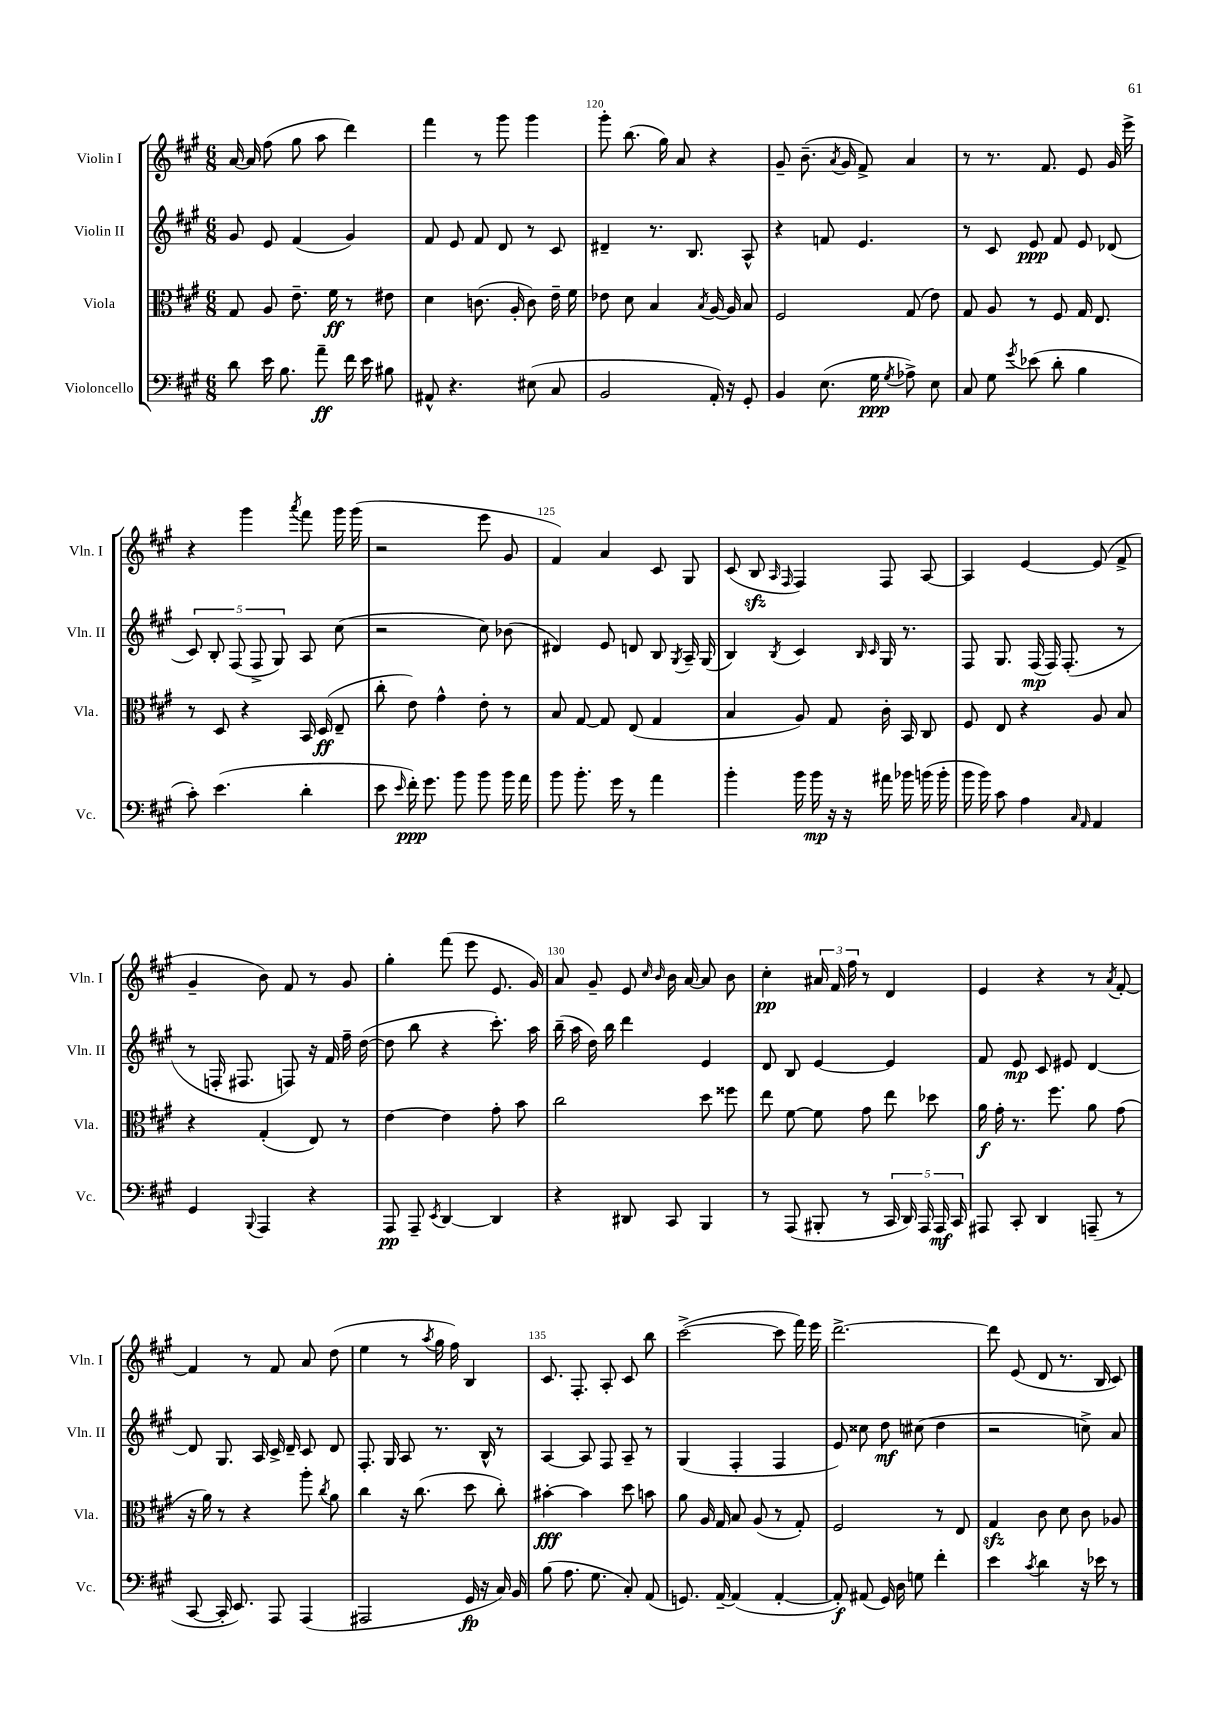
<<
\new StaffGroup <<
\new Staff = "s0" \with { instrumentName = "Violin I" shortInstrumentName = "Vln. I" } {
    \clef treble \key a \major \numericTimeSignature \time 6/8
    \autoBeamOff a'16~ a'16 fis''8( gis''8 a''8 d'''4) |
    fis'''4 r8 gis'''8 gis'''4 |
    gis'''8-. b''8.( gis''16) a'8 r4 |
    gis'8-- b'8.--( \acciaccatura { a'8 } gis'16 fis'8->) a'4 |
    r8 r8. fis'8. e'8 gis'16 e'''16-> |
    r4 gis'''4 \acciaccatura { a'''8 } fis'''8 gis'''16 gis'''16( |
    r2 e'''8 gis'8 |
    fis'4) a'4 cis'8 gis8 |
    cis'8( b8\sfz \grace { a16 fis16 } fis4) fis8 a8~ |
    a4 e'4~ e'8( fis'8-> |
    gis'4-- b'8) fis'8 r8 gis'8 |
    gis''4-. fis'''8( e'''8 e'8. gis'16) |
    a'8 gis'8-- e'8 \grace { cis''16 b'16 } b'16 a'16~ a'8 b'8 |
    cis''4-.\pp \tuplet 3/2 { ais'16 fis'16 fis''16 } r8 d'4 |
    e'4 r4 r8 \acciaccatura { a'8 } fis'8~-. |
    fis'4 r8 fis'8 a'8 d''8( |
    e''4 r8 \acciaccatura { a''8 } gis''16 fis''16) b4 |
    cis'8. fis8.-. a8-. cis'8 b''8 |
    cis'''2~->( cis'''8 fis'''16) e'''16 |
    d'''2.~-> |
    d'''8 e'8( d'8 r8. b16 cis'8) \bar "|." |
}
\new Staff = "s1" \with { instrumentName = "Violin II" shortInstrumentName = "Vln. II" } {
    \clef treble \key a \major \numericTimeSignature \time 6/8
    \autoBeamOff gis'8 e'8 fis'4( gis'4) |
    fis'8 e'8 fis'8 d'8 r8 cis'8 |
    dis'4-- r8. b8. a8-^ |
    r4 f'8 e'4. |
    r8 cis'8 e'8\ppp fis'8 e'8 des'8( |
    \tuplet 5/4 { cis'8) b8-. fis8( fis8-> gis8) } a8 cis''8( |
    r2 cis''8) bes'8( |
    dis'4) e'8 d'8 b8 \acciaccatura { gis8 } a16-- gis16( |
    b4) \acciaccatura { b8 } cis'4 \grace { b16 cis'16 } gis16 r8. |
    fis8 gis8. fis16\mp( fis16) fis8.-.( r8 |
    r8 f16-. fis8. f8) r16 fis'16 fis''16-- d''16~( |
    d''8 b''8 r4 cis'''8.-.) a''16 |
    b''16--( a''16 d''16) b''16 d'''4 e'4 |
    d'8 b8 e'4~ e'4 |
    fis'8 e'8\mp cis'8 eis'8 d'4~ |
    d'8 gis8. a16 cis'16-> d'16-- cis'8 d'8 |
    fis8.-. gis16 a8 r8. b16-^ r8 |
    a4~ a8 fis8 a8-- r8 |
    gis4( fis4-. fis4 |
    e'8) cisis''8 d''8\mf cis''8( d''4 |
    r2 c''8->) a'8 \bar "|." |
}
\new Staff = "s2" \with { instrumentName = "Viola" shortInstrumentName = "Vla." } {
    \clef alto \key a \major \numericTimeSignature \time 6/8
    \autoBeamOff gis8 a8 e'8.-- fis'16\ff r8 eis'8 |
    d'4 c'8.( a16-. c'8) e'16-- fis'16 |
    ees'8 d'8 b4 \acciaccatura { b8 } a16~ a16 b8 |
    fis2 gis8( e'8) |
    gis8 a8 r8 fis8 gis16 e8. |
    r8 d8 r4 b,16 d16\ff( e8-- |
    cis''8-. e'8) gis'4-^ e'8-. r8 |
    b8 gis8~ gis8 e8( gis4 |
    b4 a8) gis8 cis'16-. b,16 cis8 |
    fis8 e8 r4 a8 b8 |
    r4 gis4-.( e8) r8 |
    e'4~ e'4 gis'8-. b'8 |
    cis''2 d''8 fisis''8 |
    e''8 fis'8~ fis'8 gis'8 e''8 des''8 |
    a'16\f gis'16-. r8. fis''8. a'8 gis'8( |
    r16 a'16) r8 r4 a''8-. \acciaccatura { cis''8 } a'8 |
    cis''4 r16 cis''8.( d''8 cis''8-.) |
    bis'4~-.\fff bis'4 d''8 b'8 |
    a'8 a16 gis16 b8 a8( r8 gis8-.) |
    fis2 r8 e8 |
    gis4\sfz cis'8 d'8 cis'8 aes8 \bar "|." |
}
\new Staff = "s3" \with { instrumentName = "Violoncello" shortInstrumentName = "Vc." } {
    \clef bass \key a \major \numericTimeSignature \time 6/8
    \autoBeamOff d'8 e'16 b8. a'8--\ff fis'16 e'16 bis8 |
    ais,8-^ r4. eis8( cis8 |
    b,2 a,16-.) r16 gis,8-. |
    b,4 e8.( gis16\ppp \acciaccatura { gis8 } aes8->) e8 |
    cis8 gis8 \acciaccatura { gis'8 } ees'8( d'8-. b4 |
    cis'8-.) e'4.( d'4-. |
    e'8 \grace { e'16 } fis'16-.\ppp) gis'8. b'8 b'8 b'16 a'16 |
    b'8 b'8.-. gis'16 r8 a'4 |
    b'4-. b'16 b'16\mp r16 r16 ais'16 bes'16 b'16( b'16-. |
    b'16 b'16) cis'8 a4 \grace { cis16 a,16 } a,4 |
    gis,4 \appoggiatura { b,,8 } a,,4 r4 |
    a,,8\pp a,,8-- \acciaccatura { e,8 } d,4~ d,4 |
    r4 dis,8 cis,8 b,,4 |
    r8 a,,8( bis,,8-. r8 \tuplet 5/4 { cis,16 d,16) a,,16 a,,16\mf cis,16 } |
    ais,,8 cis,8-. d,4 a,,8--( r8 |
    cis,8~ cis,16-. e,8.) a,,8 a,,4( |
    ais,,2 gis,16\fp r16 cis16) b,16 |
    b8( a8. gis8. cis8-.) a,8( |
    g,8.) a,16~-- a,4( a,4~-. |
    a,8-.\f) ais,8( gis,16) d16 g8 fis'4-. |
    e'4 \acciaccatura { cis'8 } d'4 r16 ees'16 r8 \bar "|." |
}
>>
>>
\layout { \context { \Score currentBarNumber = #118 \override BarNumber.break-visibility = ##(#f #t #t) barNumberVisibility = #(every-nth-bar-number-visible 5) } }
